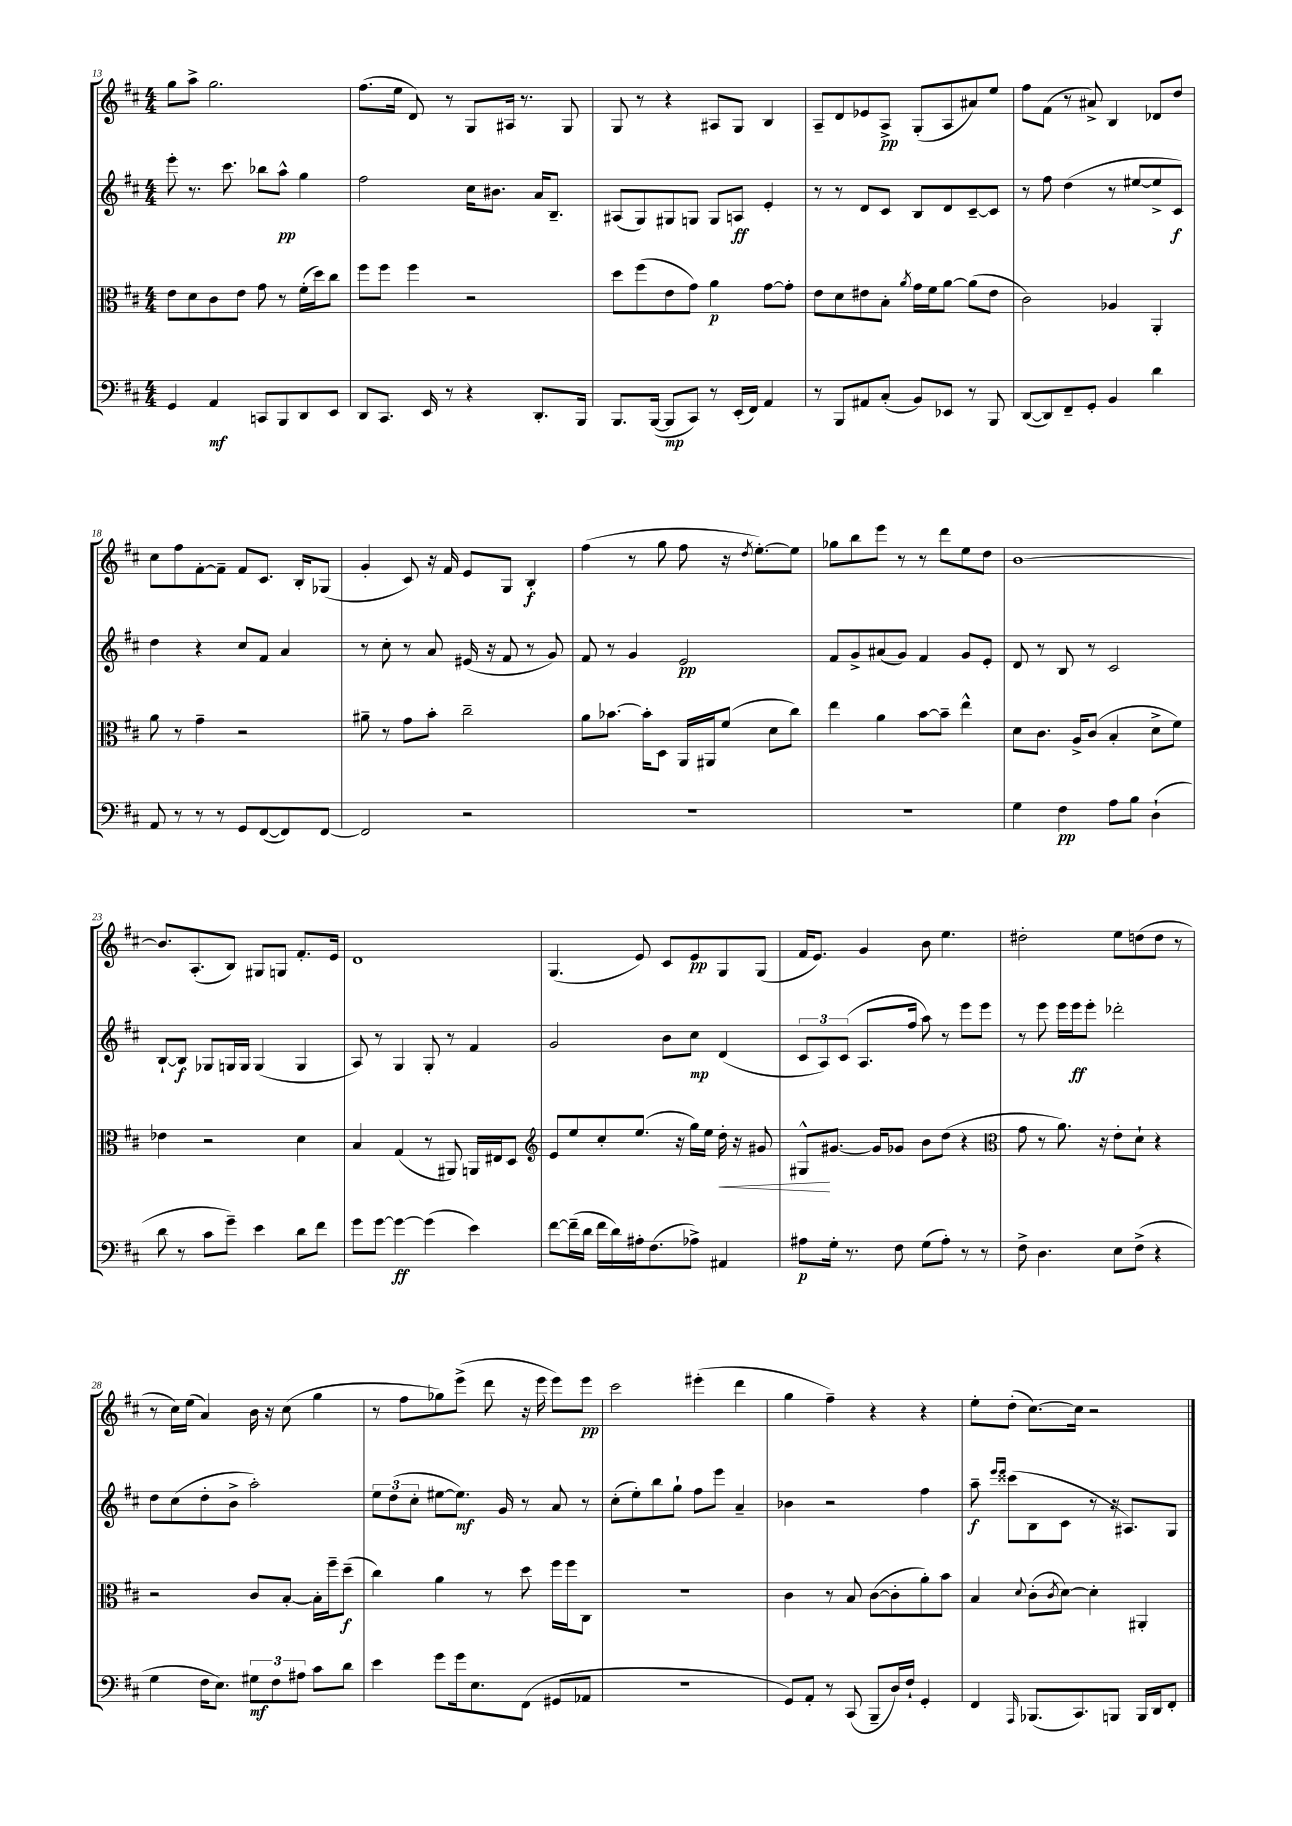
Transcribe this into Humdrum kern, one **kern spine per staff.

**kern	**dynam	**kern	**dynam	**kern	**dynam	**kern	**dynam
*part4	*part4	*part3	*part3	*part2	*part2	*part1	*part1
*staff4	*staff4	*staff3	*staff3	*staff2	*staff2	*staff1	*staff1
*clefF4	*	*clefC3	*	*clefG2	*	*clefG2	*
*k[f#c#]	*	*k[f#c#]	*	*k[f#c#]	*	*k[f#c#]	*
*M4/4	*	*M4/4	*	*M4/4	*	*M4/4	*
=13	=13	=13	=13	=13	=13	=13	=13
4GG/	.	8e\L	.	8eee'\	.	8gg\L	.
.	.	8d\	.	8.r	.	8aa^\J	.
4AA/	mf	8c#\	.	.	.	2.gg\	.
.	.	.	.	8.ccc#\	.	.	.
.	.	8e\J	.	.	.	.	.
8CCn/L	.	8g\	.	8bb-X\L	.	.	.
8BBB/	.	8r	.	8aa^^\J	pp	.	.
8DD/	.	(16f#'\LL	.	4gg\	.	.	.
.	.	16dd\J)	.	.	.	.	.
8EE/J	.	8cc#\J	.	.	.	.	.
=14	=14	=14	=14	=14	=14	=14	=14
8DD/L	.	8ff#\L	.	2ff#\	.	(8.ff#\L	.
8.CC#/J	.	8ff#\J	.	.	.	.	.
.	.	.	.	.	.	16ee\Jk	.
.	.	4ff#\	.	.	.	8d/)	.
16EE/	.	.	.	.	.	.	.
8r	.	.	.	.	.	8r	.
4r	.	2r	.	16cc#\KL	.	8G/L	.
.	.	.	.	8.b#X\J	.	.	.
.	.	.	.	.	.	16A#X/Jk	.
.	.	.	.	.	.	8.r	.
8.DD'/L	.	.	.	16a/KL	.	.	.
.	.	.	.	8.B~/J	.	.	.
.	.	.	.	.	.	8G/	.
16BBB/Jk	.	.	.	.	.	.	.
=15	=15	=15	=15	=15	=15	=15	=15
8.BBB/L	.	8dd\L	.	(8A#X/L	.	8G/	.
.	.	(8ff#\	.	8G/)	.	8r	.
([16BBB/Jk	.	.	.	.	.	.	.
8BBB/L]	mp	8e\	.	8G#X/	.	4r	.
8CC#/J)	.	8g\J)	.	8Gn/J	.	.	.
8r	.	4a\	p	8G/L	.	8A#X/L	.
(16EE'/LL	.	.	.	8An/J	ff	8G/J	.
16FF#/JJ)	.	.	.	.	.	.	.
4AA/	.	[8g\L	.	4e'/	.	4B/	.
.	.	8g'\J]	.	.	.	.	.
=16	=16	=16	=16	=16	=16	=16	=16
8r	.	8e\L	.	8r	.	8A~/L	.
8BBB/L	.	8d\	.	8r	.	8d/	.
8AA#X/	.	8e#X\	.	8d/L	.	8e-X/	.
(8C#'/J	.	8B'\J	.	8c#/J	.	8A^/J	pp
.	.	8qa/	.	.	.	.	.
8BB/L)	.	16g\LL	.	8B/L	.	(8G'/L	.
.	.	16f#\J	.	.	.	.	.
8EE-X/J	.	[8a\J	.	8d/	.	8A/	.
8r	.	(8a\L]	.	[8c#~/	.	8a#X/)	.
8BBB/	.	8e#\J	.	8c#/J]	.	8ee/J	.
=17	=17	=17	=17	=17	=17	=17	=17
([8DD/L	.	2c#\)	.	8r	.	8ff#\L	.
8DD/])	.	.	.	8ff#\	.	(8f#\J	.
8FF#~/	.	.	.	(4dd\	.	8r	.
8GG'/J	.	.	.	.	.	8a#X^/)	.
4BB/	.	4A-X/	.	8r	.	4B/	.
.	.	.	.	[8ee#X/L	.	.	.
4d\	.	4AA'/	.	8ee#^/]	.	8d-X/L	.
.	.	.	.	8c#/J)	f	8dd/J	.
!!LO:LB:g=z
=18	=18	=18	=18	=18	=18	=18	=18
8AA/	.	8a\	.	4dd\	.	8cc#\L	.
8r	.	8r	.	.	.	8ff#\	.
8r	.	4g~\	.	4r	.	[8f#'\	.
8r	.	.	.	.	.	8f#~\J]	.
8GG/L	.	2r	.	8cc#/L	.	8f#/L	.
([8FF#/	.	.	.	8f#/J	.	8.c#/J	.
8FF#/])	.	.	.	4a/	.	.	.
.	.	.	.	.	.	16B'/KL	.
[8FF#/J	.	.	.	.	.	(8G-X/J	.
=19	=19	=19	=19	=19	=19	=19	=19
2FF#/]	.	8a#X~\	.	8r	.	4g'/	.
.	.	8r	.	8cc#'\	.	.	.
.	.	8g\L	.	8r	.	8c#/)	.
.	.	8b'\J	.	8a/	.	16r	.
.	.	.	.	.	.	16f#/	.
2r	.	2cc#~\	.	(16e#X/	.	8e/L	.
.	.	.	.	16r	.	.	.
.	.	.	.	8f#/	.	8G/J	.
.	.	.	.	8r	.	4B'/	f
.	.	.	.	8g/)	.	.	.
=20	=20	=20	=20	=20	=20	=20	=20
1r	.	8a\L	.	8f#/	.	(4ff#\	.
.	.	[8.b-X\J	.	8r	.	.	.
.	.	.	.	4g/	.	8r	.
.	.	16b-'\KL]	.	.	.	.	.
.	.	8D\J	.	.	.	8gg\	.
.	.	16AA/LL	.	2e/	pp	8ff#\	.
.	.	16AA#X/J	.	.	.	.	.
.	.	(8f#/J	.	.	.	16r	.
.	.	.	.	.	.	8qdd/	.
.	.	.	.	.	.	[8.ee'\L)	.
.	.	8d\L	.	.	.	.	.
.	.	8cc#\J)	.	.	.	8ee\J]	.
=21	=21	=21	=21	=21	=21	=21	=21
1r	.	4ee\	.	8f#/L	.	8gg-X\L	.
.	.	.	.	8g^/	.	8bb\	.
.	.	4a\	.	(8a#X/	.	8eee\J	.
.	.	.	.	8g/J)	.	8r	.
.	.	[8b\L	.	4f#/	.	8r	.
.	.	8b~\J]	.	.	.	8ddd\L	.
.	.	4ee^^\	.	8g/L	.	8ee\	.
.	.	.	.	8e'/J	.	8dd\J	.
=22	=22	=22	=22	=22	=22	=22	=22
4G\	.	8d\L	.	8d/	.	[1b	.
.	.	8.c#\J	.	8r	.	.	.
4F#\	pp	.	.	8B/	.	.	.
.	.	16A^/KL	.	.	.	.	.
.	.	(8c#/J	.	8r	.	.	.
8A\L	.	4B'/	.	2c#/	.	.	.
8B\J	.	.	.	.	.	.	.
(4D`\	.	8d^\L	.	.	.	.	.
.	.	8f#\J)	.	.	.	.	.
!!LO:LB:g=z
=23	=23	=23	=23	=23	=23	=23	=23
8d\	.	4e-X\	.	[8B`/L	.	8.b/L]	.
8r	.	.	.	8B/J]	f	.	.
.	.	.	.	.	.	(8.A'/	.
8c#\L	.	2r	.	8G-X/L	.	.	.
8g~\J)	.	.	.	16Gn/L	.	8B/J)	.
.	.	.	.	16G/JJ	.	.	.
4e\	.	.	.	(4G/	.	8G#X/L	.
.	.	.	.	.	.	8Gn/J	.
8d\L	.	4d\	.	4G/	.	8.f#'/L	.
8f#\J	.	.	.	.	.	.	.
.	.	.	.	.	.	16e/Jk	.
=24	=24	=24	=24	=24	=24	=24	=24
8g\L	.	4B/	.	8A/)	.	1d	.
[8g\J	.	.	.	8r	.	.	.
4g\_	ff	(4G/	.	4G/	.	.	.
(4g\]	.	8r	.	8G'/	.	.	.
.	.	8AA#X/)	.	8r	.	.	.
4e\)	.	16AAn/LL	.	4f#/	.	.	.
.	.	16E#X/J	.	.	.	.	.
.	.	8D/J	.	.	.	.	.
=25	=25	=25	=25	=25	=25	=25	=25
*	*	*clefG2	*	*	*	*	*
[8f#\L	.	8e/L	.	2g/	.	(4.G/	.
(16f#~\L]	.	8ee/	.	.	.	.	.
16d\JJ	.	.	.	.	.	.	.
16f#\LL	.	8cc#'/	.	.	.	.	.
16d\)	.	.	.	.	.	.	.
16A#X'\J	.	(8.ee/J	.	.	.	8e/)	.
(8.F#\	.	.	.	.	.	.	.
.	.	.	.	8b\L	.	8c#/L	.
.	.	16r	.	.	.	.	.
8A-X^\J)	.	16gg\LL)	.	8cc#\J	mp	8e/	pp
.	.	16ee\JJ	.	.	.	.	.
!	!	!	!LO:HP:b	!	!	!	!
4AA#X/	.	16dd'\	<	(4d/	.	8G/	.
.	.	16r	.	.	.	.	.
.	.	8g#X/	.	.	.	(8G/J	.
=26	=26	=26	=26	=26	=26	=26	=26
8A#X\L	p	8G#X^^/L	.	12c#/L	.	16f#/KL	.
.	.	.	.	.	.	8.e/J)	.
.	.	.	.	12A/)	.	.	.
16G'\Jk	.	[8.g#X/J	[	.	.	.	.
.	.	.	.	(12c#/J	.	.	.
8.r	.	.	.	.	.	.	.
.	.	.	.	8.A/L	.	4g/	.
.	.	16g#/KL]	.	.	.	.	.
8F#\	.	8g-X/J	.	.	.	.	.
.	.	.	.	16ff#/Jk	.	.	.
(8G\L	.	8b\L	.	8aa\)	.	8b\	.
8A#'\J)	.	(8dd\J	.	8r	.	4.ee\	.
8r	.	4r	.	8eee\L	.	.	.
8r	.	.	.	8eee\J	.	.	.
=27	=27	=27	=27	=27	=27	=27	=27
*	*	*clefC3	*	*	*	*	*
8F#^\	.	8g\	.	8r	.	2dd#X'\	.
4.D\	.	8r	.	8eee\	.	.	.
.	.	8.a\)	.	16eee\LL	.	.	.
.	.	.	.	16eee\J	ff	.	.
.	.	.	.	8eee'\J	.	.	.
.	.	16r	.	.	.	.	.
8E\L	.	8e'\L	.	2ddd-X'\	.	8ee\L	.
(8F#^\J	.	8d`\J	.	.	.	(8ddn\	.
4r	.	4r	.	.	.	8dd\J	.
.	.	.	.	.	.	8r	.
!!LO:LB:g=z
=28	=28	=28	=28	=28	=28	=28	=28
4G\	.	2r	.	8dd\L	.	8r	.
.	.	.	.	(8cc#\	.	16cc#\LL)	.
.	.	.	.	.	.	(16ee\JJ	.
16F#\KL	.	.	.	8dd'\	.	4a/)	.
8.E\J)	.	.	.	.	.	.	.
.	.	.	.	8b^\J	.	.	.
12G#X\L	mf	8c#/L	.	2aa'\)	.	16b\	.
.	.	.	.	.	.	16r	.
12F#\	.	.	.	.	.	.	.
.	.	[8B'/J	.	.	.	(8cc#\	.
12A#X\J	.	.	.	.	.	.	.
8c#\L	.	16B'\LL]	.	.	.	4gg\	.
.	.	16ff#~\J	.	.	.	.	.
8d\J	.	(8dd~\J	f	.	.	.	.
=29	=29	=29	=29	=29	=29	=29	=29
4e\	.	4cc#\)	.	12ee\L	.	8r	.
.	.	.	.	(12dd\	.	.	.
.	.	.	.	.	.	8ff#\L	.
.	.	.	.	12cc#'\J	.	.	.
8g\L	.	4a\	.	[8ee#X\L	.	8gg-X\)	.
16g\k	.	.	.	8.ee#\J])	mf	(8eee^\J	.
8.E\	.	.	.	.	.	.	.
.	.	8r	.	.	.	8ddd\	.
.	.	.	.	16g/	.	.	.
(8FF#\J	.	8dd\	.	8r	.	16r	.
.	.	.	.	.	.	16eee\	.
8GG#X/L	.	16ff#\LL	.	8a/	.	8eee\L)	.
.	.	16ff#\J	.	.	.	.	.
8AA-X/J	.	8C#\J	.	8r	.	8eee\J	pp
=30	=30	=30	=30	=30	=30	=30	=30
1r	.	1r	.	(8cc#'\L	.	2ccc#\	.
.	.	.	.	8ee'\)	.	.	.
.	.	.	.	8bb\	.	.	.
.	.	.	.	8gg`\J	.	.	.
.	.	.	.	8ff#\L	.	(4eee#X'\	.
.	.	.	.	8eee\J	.	.	.
.	.	.	.	4a~/	.	4ddd\	.
=31	=31	=31	=31	=31	=31	=31	=31
8GG/L)	.	4c#\	.	4b-X\	.	4gg\	.
8AA'/J	.	.	.	.	.	.	.
8r	.	8r	.	2r	.	4ff#~\)	.
(8CC#/	.	8B/	.	.	.	.	.
8BBB~/L	.	([8c#\L	.	.	.	4r	.
16D/L)	.	8c#'\]	.	.	.	.	.
16F#`/JJ	.	.	.	.	.	.	.
4GG'/	.	8a'\)	.	4ff#\	.	4r	.
.	.	8b\J	.	.	.	.	.
=32	=32	=32	=32	=32	=32	=32	=32
4FF#/	.	4B/	.	8aa~\	f	8ee'\L	.
.	.	.	.	16qqeee/LL	.	.	.
.	.	.	.	16qqeee/JJ	.	.	.
.	.	.	.	(8ccc##X\L	.	(8dd'\J	.
16qqAAA/	.	8qqd/	.	.	.	.	.
(8.BBB-X/L	.	(8c#'\L	.	8B\	.	[8.cc#\L)	.
.	.	8qc#/	.	.	.	.	.
.	.	[8d\J)	.	8c#\J	.	.	.
8.CC#/)	.	.	.	.	.	16cc#\Jk]	.
.	.	4d'\]	.	8r	.	2r	.
8BBBn/J	.	.	.	16r	.	.	.
.	.	.	.	8.A#X/L)	.	.	.
16BBB/LL	.	4AA#X'/	.	.	.	.	.
16DD/J	.	.	.	.	.	.	.
8FF#'/J	.	.	.	8G/J	.	.	.
==	==	==	==	==	==	==	==
*-	*-	*-	*-	*-	*-	*-	*-
